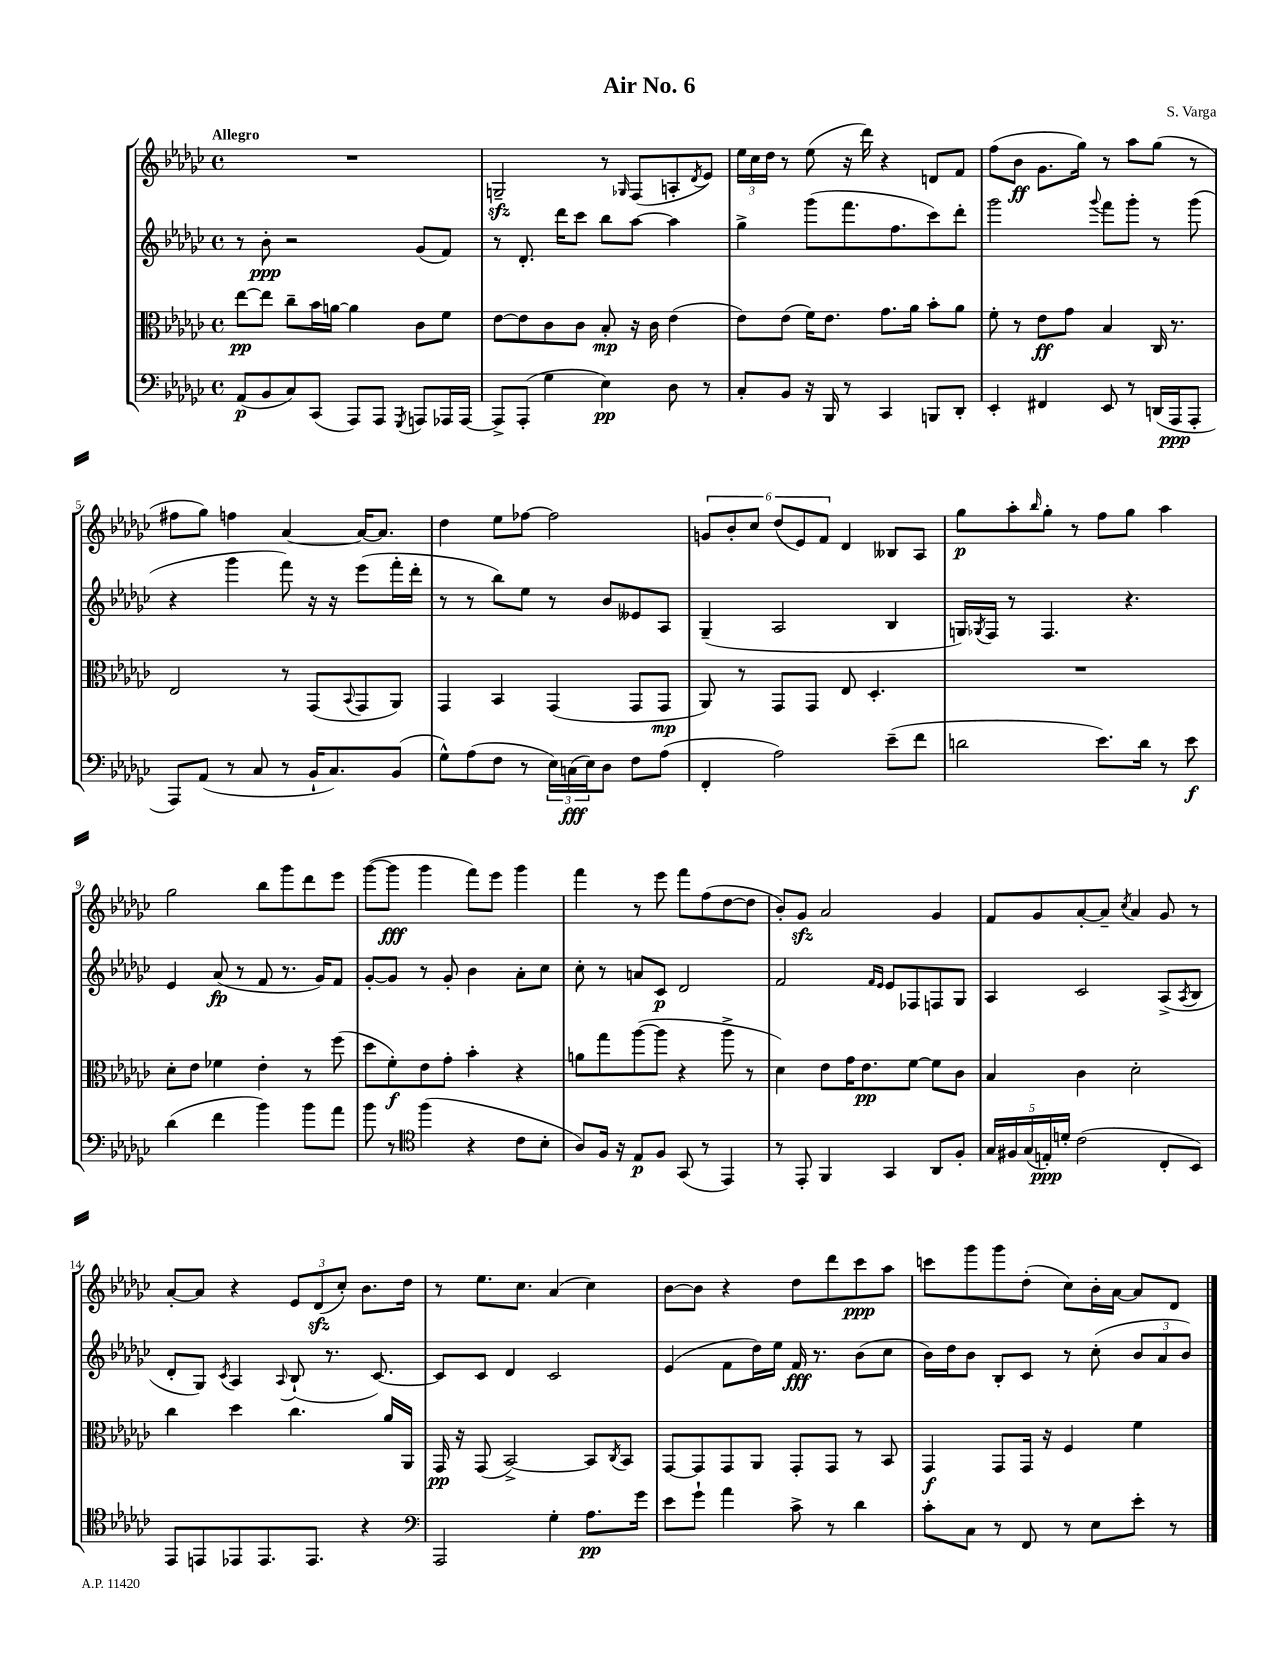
\header { title = "Air No. 6" composer = "S. Varga" }
<<
\new StaffGroup <<
\new Staff = "s0" {
    \clef treble \key ges \major \defaultTimeSignature \time 4/4 \tempo "Allegro"
    R1 |
    g2--\sfz r8 \grace { ges16 } f8( a8-. \acciaccatura { des'8 } ees'8) |
    \tuplet 3/2 { ees''16 ces''16 des''16 } r8 ees''8( r16 des'''16) r4 d'8 f'8 |
    f''8( bes'8\ff ges'8. ges''16) r8 aes''8 ges''8( r8 |
    fis''8 ges''8) f''4 aes'4~ aes'16~ aes'8. |
    des''4 ees''8 fes''8~ fes''2 |
    \tuplet 6/4 { g'8 bes'8-. ces''8 des''8( ees'8) f'8 } des'4 beses8 aes8 |
    ges''8\p aes''8-. \grace { bes''16 } ges''8-. r8 f''8 ges''8 aes''4 |
    ges''2 bes''8 ges'''8 des'''8 ees'''8 |
    ges'''8~( ges'''8\fff ges'''4 f'''8) ees'''8 ges'''4 |
    f'''4 r8 ees'''8 f'''8 f''8( des''8~ des''8 |
    bes'8-.) ges'8\sfz aes'2 ges'4 |
    f'8 ges'8 aes'8~-. aes'8-- \acciaccatura { ces''8 } aes'4 ges'8 r8 |
    aes'8~-. aes'8 r4 \tuplet 3/2 { ees'8 des'8\sfz( ces''8-.) } bes'8. des''16 |
    r8 ees''8. ces''8. aes'4( ces''4) |
    bes'8~ bes'8 r4 des''8 des'''8 ces'''8\ppp aes''8 |
    c'''8 ges'''8 ges'''8 des''8-.( ces''8) bes'16-. aes'16~ aes'8 des'8 \bar "|." |
}
\new Staff = "s1" {
    \clef treble \key ges \major \defaultTimeSignature \time 4/4
    r8 bes'8-.\ppp r2 ges'8( f'8) |
    r8 des'8.-. des'''16 ces'''8 bes''8 aes''8~ aes''4 |
    ges''4-> ges'''8( f'''8. f''8. ces'''8) des'''8-. |
    ges'''2 \appoggiatura { ges'''8 } f'''8 ges'''8-. r8 ges'''8( |
    r4 ges'''4 f'''8) r16 r16 ees'''8( f'''16-. des'''16-. |
    r8 r8 bes''8) ees''8 r8 bes'8 eeses'8 aes8 |
    ges4--( aes2 bes4 |
    g16) \acciaccatura { ges8 } f16 r8 f4. r4. |
    ees'4 aes'8\fp( r8 f'8 r8. ges'16) f'8 |
    ges'8~-. ges'8 r8 ges'8-. bes'4 aes'8-. ces''8 |
    ces''8-. r8 a'8 ces'8\p des'2 |
    f'2 \grace { f'16 ees'16 } ees'8 fes8 f8 ges8 |
    aes4 ces'2 aes8->( \acciaccatura { aes8 } bes8 |
    des'8-. ges8) \acciaccatura { ces'8 } aes4 \appoggiatura { aes8 } bes8-!( r8. ces'8.~) |
    ces'8 ces'8 des'4 ces'2 |
    ees'4( f'8 des''16) ees''16 f'16\fff r8. bes'8( ces''8 |
    bes'16) des''16 bes'8 bes8-. ces'8 r8 ces''8-.( \tuplet 3/2 { bes'8 aes'8 bes'8) } \bar "|." |
}
\new Staff = "s2" {
    \clef alto \key ges \major \defaultTimeSignature \time 4/4
    ees''8~\pp ees''8 ces''8-- bes'16 a'16~ a'4 ces'8 f'8 |
    ees'8~ ees'8 ces'8 ces'8 bes8-.\mp r16 ces'16 ees'4( |
    ees'8) ees'8( f'16) ees'8. ges'8. aes'16 bes'8-. aes'8 |
    f'8-. r8 ees'8\ff ges'8 bes4 ces16 r8. |
    ees2 r8 ges,8( \appoggiatura { bes,8 } ges,8 aes,8) |
    ges,4 bes,4 ges,4( ges,8 ges,8\mp |
    aes,8) r8 ges,8 ges,8 ees8 des4.-. |
    R1 |
    des'8-. ees'8 fes'4 ees'4-. r8 f''8( |
    des''8 f'8-.\f) ees'8 ges'8-. bes'4-. r4 |
    a'8 ges''8 aes''8~( aes''8 r4 aes''8-> r8 |
    des'4) ees'8 ges'16 ees'8.\pp f'8~ f'8 ces'8 |
    bes4 ces'4 des'2-. |
    ces''4 des''4 ces''4. aes'16 aes,16 |
    ges,16\pp r16 ges,8( bes,2~->) bes,8 \acciaccatura { ces8 } bes,8 |
    ges,8~ ges,8 ges,8 aes,8 ges,8-. ges,8 r8 bes,8 |
    ges,4\f ges,8 ges,16 r16 f4 f'4 \bar "|." |
}
\new Staff = "s3" {
    \clef bass \key ges \major \defaultTimeSignature \time 4/4
    aes,8\p( bes,8 ces8) ces,8( aes,,8) aes,,8 \acciaccatura { ges,,8 } a,,8 aes,,16 aes,,16~ |
    aes,,8-> aes,,8-.( ges4 ees4\pp) des8 r8 |
    ces8-. bes,8 r16 bes,,16 r8 ces,4 b,,8 des,8-. |
    ees,4-. fis,4 ees,8 r8 d,16( aes,,16\ppp aes,,8-. |
    aes,,8) aes,8( r8 ces8 r8 bes,16-! ces8.) bes,8( |
    ges8-^) aes8( f8 r8 \tuplet 3/2 { ees16) c16\fff( ees16) } des8 f8 aes8( |
    f,4-. aes2) ees'8--( f'8 |
    d'2 ees'8.) d'16 r8 ees'8\f |
    des'4( f'4 bes'4) bes'8 aes'8 |
    bes'8 r8 \clef tenor f''4( r4 ces'8 bes8-. |
    aes8) f16 r16 ees8\p f8 ges,8( r8 ees,4) |
    r8 ees,8-. f,4 ges,4 aes,8 f8-. |
    \tuplet 5/4 { ges16 fis16 ges16( e16-.\ppp) d'16-. } ces'2( ces8-. bes,8) |
    ees,8 e,8 ees,8 ees,8. ees,8. r4 |
    \clef bass aes,,2 ges4-. aes8.\pp ges'16 |
    ees'8 ges'8-! aes'4 ces'8-> r8 des'4 |
    ces'8-. ces8 r8 f,8 r8 ees8 ees'8-. r8 \bar "|." |
}
>>
>>
